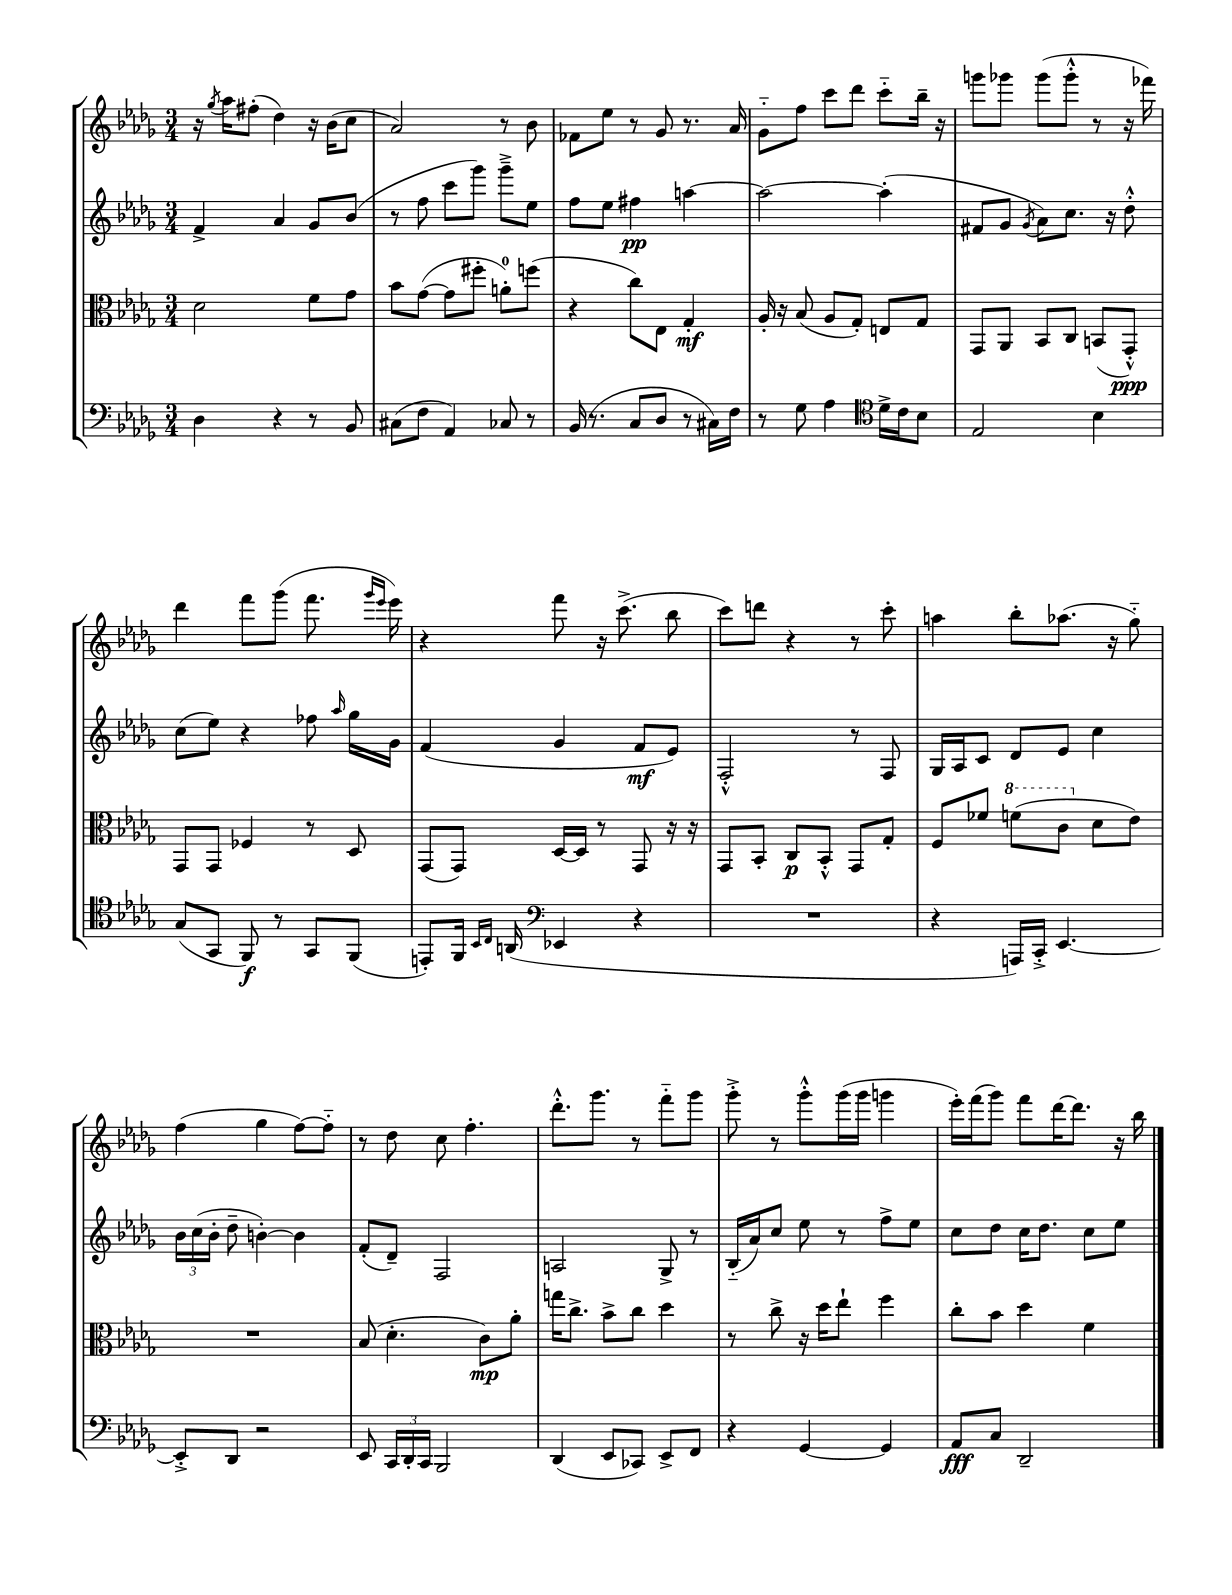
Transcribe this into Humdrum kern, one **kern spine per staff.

**kern	**kern	**kern	**kern
*staff4	*staff3	*staff2	*staff1
*clefF4	*clefC3	*clefG2	*clefG2
*k[b-e-a-d-g-]	*k[b-e-a-d-g-]	*k[b-e-a-d-g-]	*k[b-e-a-d-g-]
*M3/4	*M3/4	*M3/4	*M3/4
4D-	2d-	4f^	16r
.	.	.	8qgg-
.	.	.	16aa-
.	.	.	(8ff#'
4r	.	4a-	4dd-)
8r	8f	8g-	16r
.	.	.	(16b-
8BB-	8g-	(8b-	8cc
=	=	=	=
(8C#	8b-	8r	2a-)
8F	([8g-	8ff	.
4AA-)	8g-]	8ccc	.
.	8ff#'	8ggg-)	.
8C-	8a')	8ggg-~^	8r
8r	(8ff	8ee-	8b-
=	=	=	=
(16BB-	4r	8ff	8f-
8.r	.	.	.
.	.	8ee-	8ee-
8C	8cc)	4ff#	8r
8D-	8E-	.	8g-
8r	4G-'	[4aa	8.r
16C#)	.	.	.
16F	.	.	16a-
=	=	=	=
8r	16A-'	2aa_	8g-'~
.	16r	.	.
8G-	(8B-	.	8ff
4A-	8A-	.	8ccc
.	8G-')	.	8ddd-
*clefC4	*	*	*
16d-^	8E	(4aa']	8ccc'~
16c	.	.	.
8B-	8G-	.	16bb-~
.	.	.	16r
=	=	=	=
2E-	8GG-	8f#	8ggg
.	8AA-	8g-	8ggg-
.	.	8qg-	.
.	8BB-	8a-)	(8ggg-
.	8C	8.cc	8ggg-'^^
4B-	(8BB	.	8r
.	.	16r	.
.	8GG-'^^)	8dd-'^^	16r
.	.	.	16fff-)
=	=	=	=
(8G-	8GG-	(8cc	4ddd-
8GG-	8GG-	8ee-)	.
8FF)	4F-	4r	8fff
8r	.	.	(8ggg-
8GG-	8r	8ff-	8.fff
.	.	16qqaa-	.
(8FF	8D-	16gg-	.
.	.	.	16qqggg-
.	.	.	16qqeee-
.	.	16g-	16eee-)
=	=	=	=
8EE')	(8GG-	(4f	4r
16FF	8GG-)	.	.
16qqBB-	.	.	.
16qqC	.	.	.
(16AA	.	.	.
*clefF4	*	*	*
4EE-	[16D-	4g-	8fff
.	16D-]	.	.
.	8r	.	16r
.	.	.	(8.ccc^
4r	8GG-	8f	.
.	16r	8e-)	8bb-
.	16r	.	.
=	=	=	=
2.r	8GG-	2F'^^	8ccc)
.	8BB-'	.	8ddd
.	8C	.	4r
.	8BB-'^^	.	.
.	8GG-	8r	8r
.	8G-'	8F	8ccc'
=	=	=	=
4r	8F	16G-	4aa
.	.	16A-	.
.	8f-	8c	.
16AAA)	(8ff	8d-	8bb-'
16CC'^	.	.	.
[4.EE-	8cc	8e-	(8.aa-
.	8d-	4cc	.
.	.	.	16r
.	8e-)	.	8gg-'~)
=	=	=	=
8EE-'^]	2.r	24b-	(4ff
.	.	(24cc	.
.	.	24b-'	.
8DD-	.	8dd-~	.
2r	.	[4b')	4gg-
.	.	4b]	[8ff)
.	.	.	8ff'~]
=	=	=	=
8EE-	(8B-	(8f'	8r
24CC	4.d-'	8d-~)	8dd-
24DD-'	.	.	.
24CC	.	.	.
2BBB-	.	2F	8cc
.	.	.	4.ff'
.	8c)	.	.
.	8a-'	.	.
=	=	=	=
(4DD-	16gg	2A	8.ddd-'^^
.	8.cc^	.	.
.	.	.	8.ggg-
8EE-	8b-^	.	.
8CC-)	8cc	.	8r
8EE-^	4dd-	8G-^	8fff'~
8FF	.	8r	8ggg-
=	=	=	=
4r	8r	(16B-'~	8ggg-'^
.	.	16a-)	.
.	8cc^	8cc	8r
[4GG-	16r	8ee-	8ggg-'^^
.	16dd-	.	.
.	8ee-`	8r	(16ggg-
.	.	.	16ggg-
4GG-]	4ff	8ff^	4ggg
.	.	8ee-	.
=	=	=	=
8AA-	8cc'	8cc	16eee-')
.	.	.	(16fff
8C	8b-	8dd-	8ggg-)
2DD-~	4dd-	16cc	8fff
.	.	8.dd-	.
.	.	.	[16ddd-
.	.	.	8.ddd-]
.	4f	8cc	.
.	.	8ee-	16r
.	.	.	16bb-
==	==	==	==
*-	*-	*-	*-
